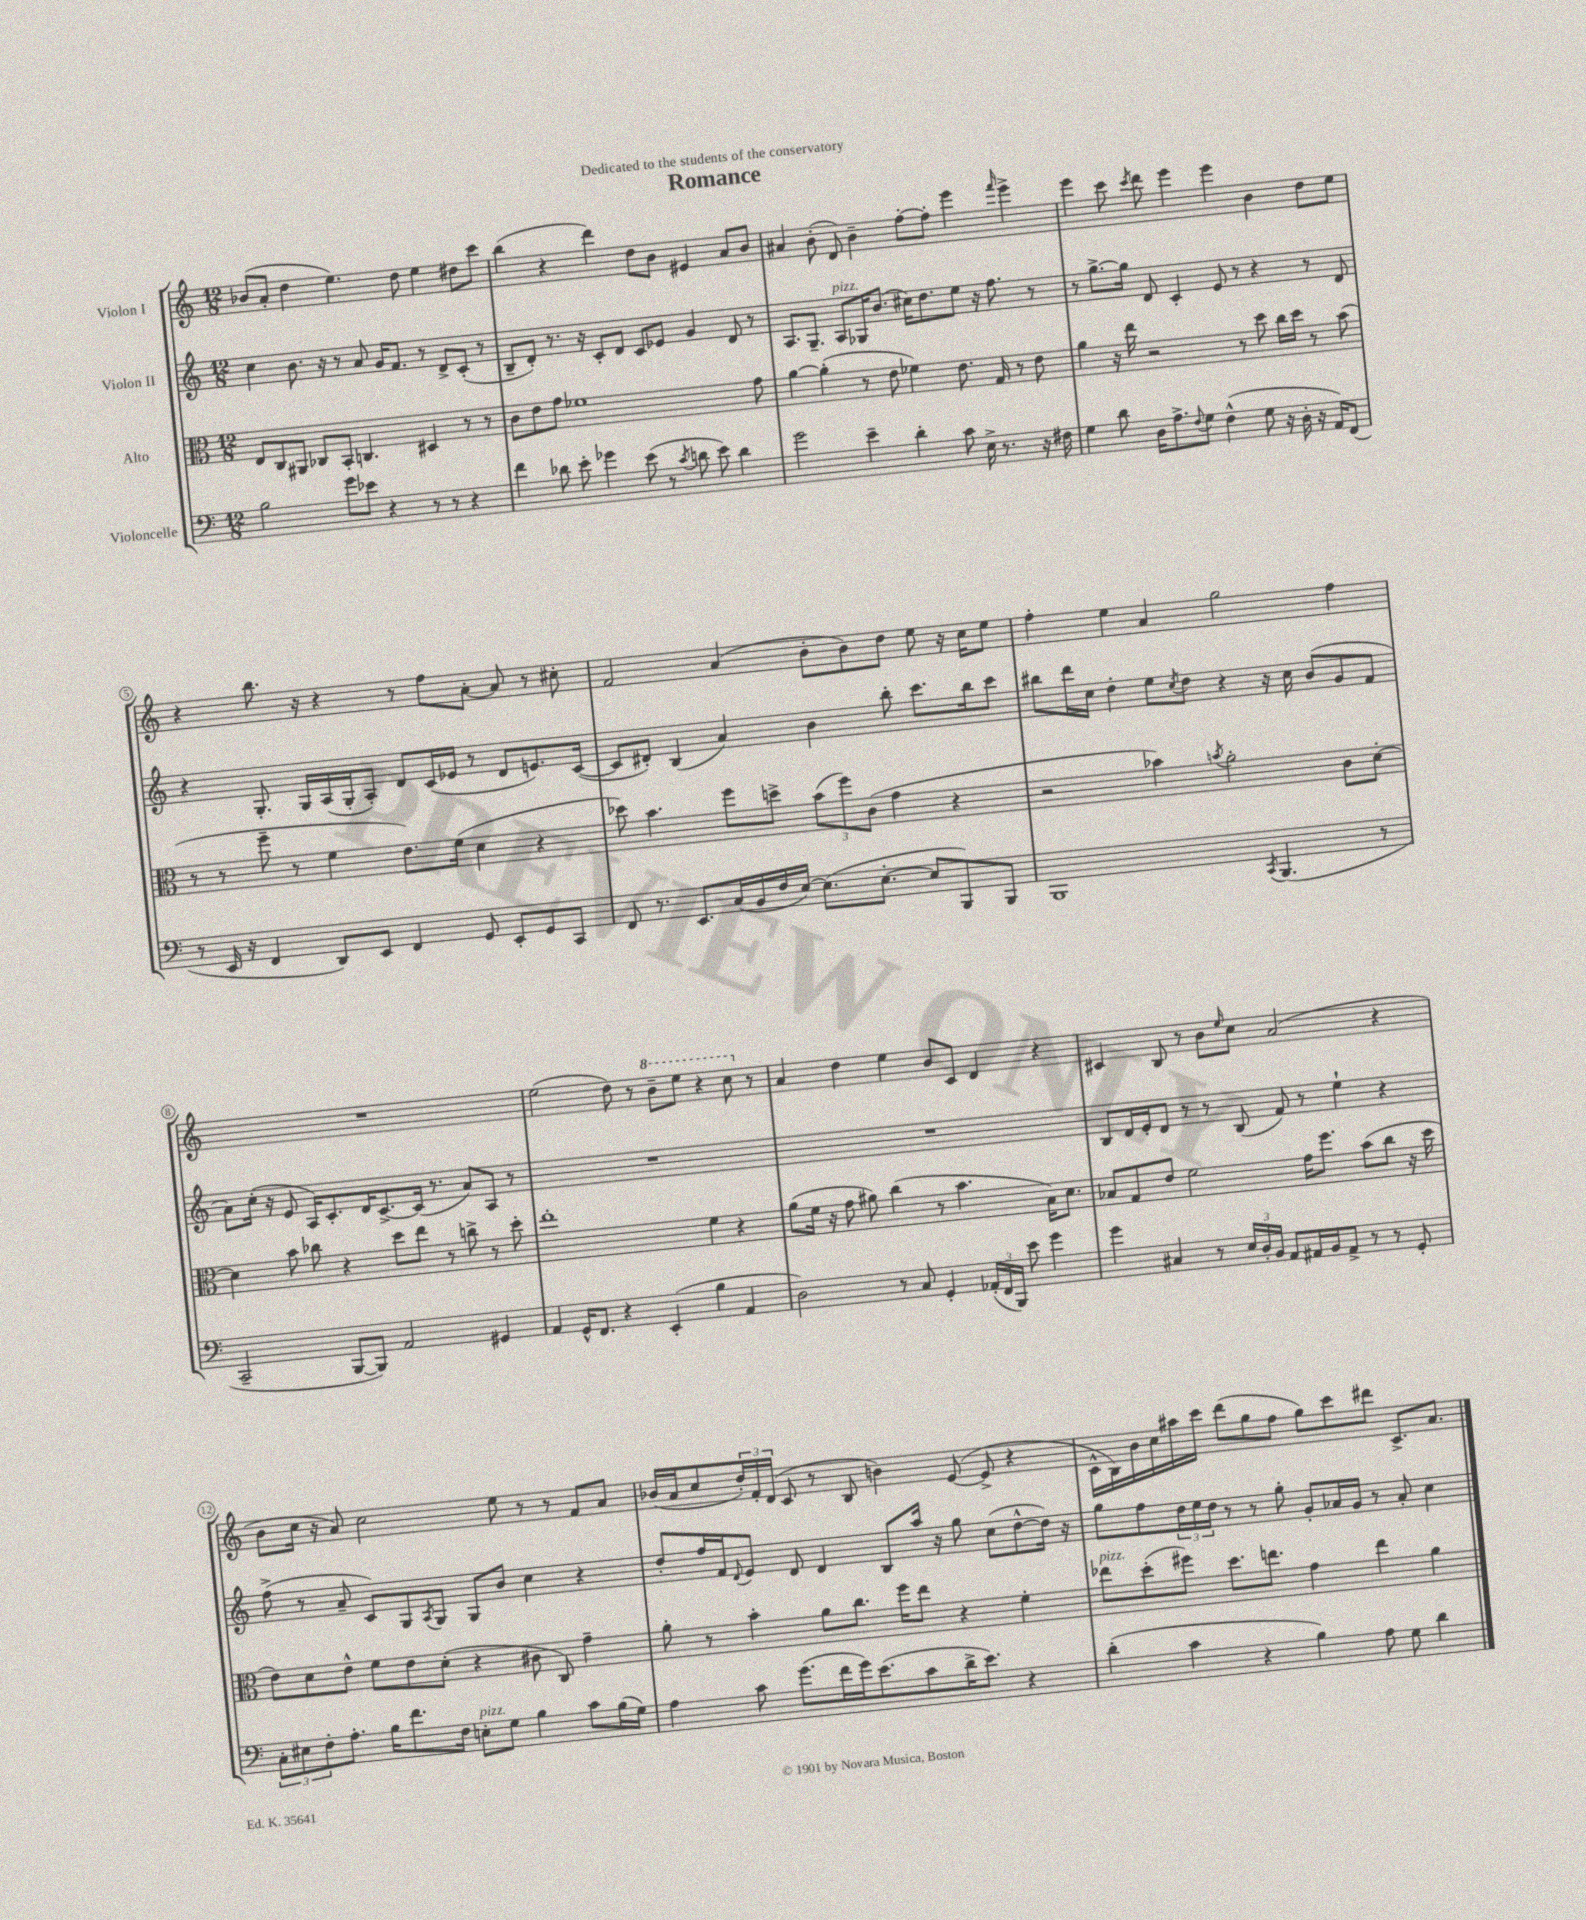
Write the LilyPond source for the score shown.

\header { title = "Romance" dedication = "Dedicated to the students of the conservatory" }
<<
\new StaffGroup <<
\new Staff = "s0" \with { instrumentName = "Violon I" } {
    \clef treble \key c \major \numericTimeSignature \time 12/8
    bes'8( a'8-. d''4 e''4.) d''8 e''4 dis''8 c'''8 |
    b''4( r4 d'''4) d''8 b'8 eis'4 a'8 b'8 |
    ais'4 b'8-.( d'8) b'4-- f''8~-. f''8-. e'''4 \grace { f'''16 } e'''4-> |
    e'''4 c'''8 \acciaccatura { c'''8 } d'''8 e'''4 e'''4 b'4 d''8 e''8 |
    r4 b''8. r16 r4 r8 f''8 a'8~-. a'8 r8 cis''8-. |
    f'2 a'4( b'8-. b'8) d''8 e''8 r16 c''16 e''8 |
    f''4-. e''4 a'4 g''2 f''4 |
    R1. |
    e''2( d''8) r8 \ottava #1 b''8-- e'''8 r4 c'''8 \ottava #0 r8 |
    a'4 d''4 e''4 b'8 c'8 d'4 r4 |
    cis'4 b8 r8 b'8 \grace { e''16 } c''8 a'2( r4 |
    b'8 c''16 r16 a'8) c''2 e''8 r8 r8 f'8 a'8 |
    bes'16( a'16 c''8 \tuplet 3/2 { d''16-.) f'16-. d'16( } c'8 r8 b8 b'4) e'8~( e'8-> r4 |
    c'16-^ b16) b'16 c''16 ais''16 c'''16 d'''8( g''8 f''8 g''8) c'''8 dis'''8 c'8.-> a'8. \bar "|." |
}
\new Staff = "s1" \with { instrumentName = "Violon II" } {
    \clef treble \key c \major \numericTimeSignature \time 12/8
    c''4 b'8. r16 r8 a'8 g'16 f'8. r8 d'8-> c'8-.( r8 |
    b8-- d'8-.) r8. r16 c'8-. d'8 c'8 ees'8 g'4 d'8 r8 |
    a8. g8.-- a8^\markup { \italic "pizz." } ges16 b'8.( cis''16) d''8. e''8 r16 f''8. r8 |
    r8 g''8.~-> g''16 d'8 c'4-. e'8 r8 r4 r8 d'8 |
    r4 g8.-. g16 a16( g16-. a8-.) d'8 c'16( ees'16 r8 d'8 e'8.) c'16~( |
    c'8 dis'8-.) b4( a'4) b'4 b''8-. c'''8. b''16 c'''8 |
    bis''8 d'''16 c''16 d''4-. e''8 \acciaccatura { c''8 } d''8 r4 r16 c''16 b'8( g'8 f'8 |
    a'8) c''16-.( r16 e'8 a16) c'8.-. d'16 c'8.~-> c'16( r8. a'8) a8 r8 |
    R1. |
    R1. |
    b8 d'16 e'16-. d'8 r8 r8 b8( f'8) r8 e''4-! r4 |
    f''8->( r8 a'8-- c'8) g8 \acciaccatura { a8 } g8 g8 b'8 c''4 r4 |
    d''8-. f''16 f'16 \appoggiatura { d'8 } e'8 d'8 d'4 b8 a''16 r16 g''8 c''8( d''8~-^ d''16) r16 |
    g''8 f''8 \tuplet 3/2 { d''16 e''16 d''16 } r8 r8 g''8-. g'8-. aes'16 g'16 r8 aes'8-. c''4 \bar "|." |
}
\new Staff = "s2" \with { instrumentName = "Alto" } {
    \clef alto \key c \major \numericTimeSignature \time 12/8
    e8 c8 ais,8 ces8 b,8-. c4. dis4 r8 r8 |
    c'8 e'8 g'8 fes'1 g'8 |
    a'4~ a'4-.( r8 e'8 fes'4) e'8. g16 r8 e'8 |
    a'4 r16 e''16 r2 r8 d''8 c''16 d''16 r8 b'8( |
    r8 r8 f''8-- r8 f'4 e'8.) f'16( d'4 r4 |
    des''8) b'4. f''8 d''8-> \tuplet 3/2 { b'8( f''8) c'8( } g'4 r4 |
    r2 bes'4) \acciaccatura { b'8 } a'2-. c'8 d'8~-. |
    d'4 b'8 ces''8 r4 d''8 e''8 r8 c''8-> r8 d''8-. |
    e''1-. f'4 r4 |
    a'8( f'16 r16 g'8 ais'8) c''4( r8 b'4. b16) d'8. |
    bes8 g8 e'8 f'2 g'16 f''8. b'8( c''8 r16 d''16 |
    e'8) d'8 e'8-^ f'8 e'8 d'8-.( r4 cis'8 c8) g'4-- |
    a'8-. r8 b'4-. a'8 c''8. f''16 e''8 r4 f'4-. |
    ees''8^\markup { \italic "pizz." } d''8-.( fis''8) d''8. e''8. g'4 e''4 a'4 \bar "|." |
}
\new Staff = "s3" \with { instrumentName = "Violoncelle" } {
    \clef bass \key c \major \numericTimeSignature \time 12/8
    b2 g'8 ees'8 r4 r8 r8 r4 |
    f'4 des'8 e'8-. ges'4 e'8( r8 \acciaccatura { c'8 } d'8 e'8) d'4 |
    g'2 e'4-- d'4-. c'8 e16-> r8. r16 fis16 |
    g4 d'8 d16 a8.-> \appoggiatura { f8 } g8 f4-^( g8 r16 d16-. r16 a,16) f,8( |
    r8 e,16 r16 f,4 d,8) e,8 f,4 g,8 e,8-. g,8 c,8 |
    f,8 r8. e,8. c16( b,16 f16 e16~) e8.( e8.~-. e8 b,,8) b,,8 |
    b,,1 \acciaccatura { c,8 } b,,4.( r8 |
    c,2-- b,,8~ b,,8) a,2 gis,4 |
    a,4 g,16-^ f,8. r4 e,4-.( b4 a,4 |
    d2) r8 c8 g,4-. \tuplet 3/2 { aes,16-.( f,16 b,,16) } e'8 g'4 |
    g'4 cis4 r8 \tuplet 3/2 { e16 d16-. b,16 } a,8 ais,16 b,16 ais,8-> r8 r8 g,8-. |
    \tuplet 3/2 { c8-. eis8 f8-. } a8.-. b16 f'8. f16 e8-.^\markup { \italic "pizz." } g8 b4 c'8 b16( g16) |
    a4 c'8 g'8.( f'16 g'16) e'8.( c'8 d'16-> e'8.) r4 |
    d'4-.( c'4 r4 b4) a8 g8 d'4 \bar "|." |
}
>>
>>
\layout { \context { \Score \override BarNumber.stencil = #(make-stencil-circler 0.1 0.3 ly:text-interface::print) } }
